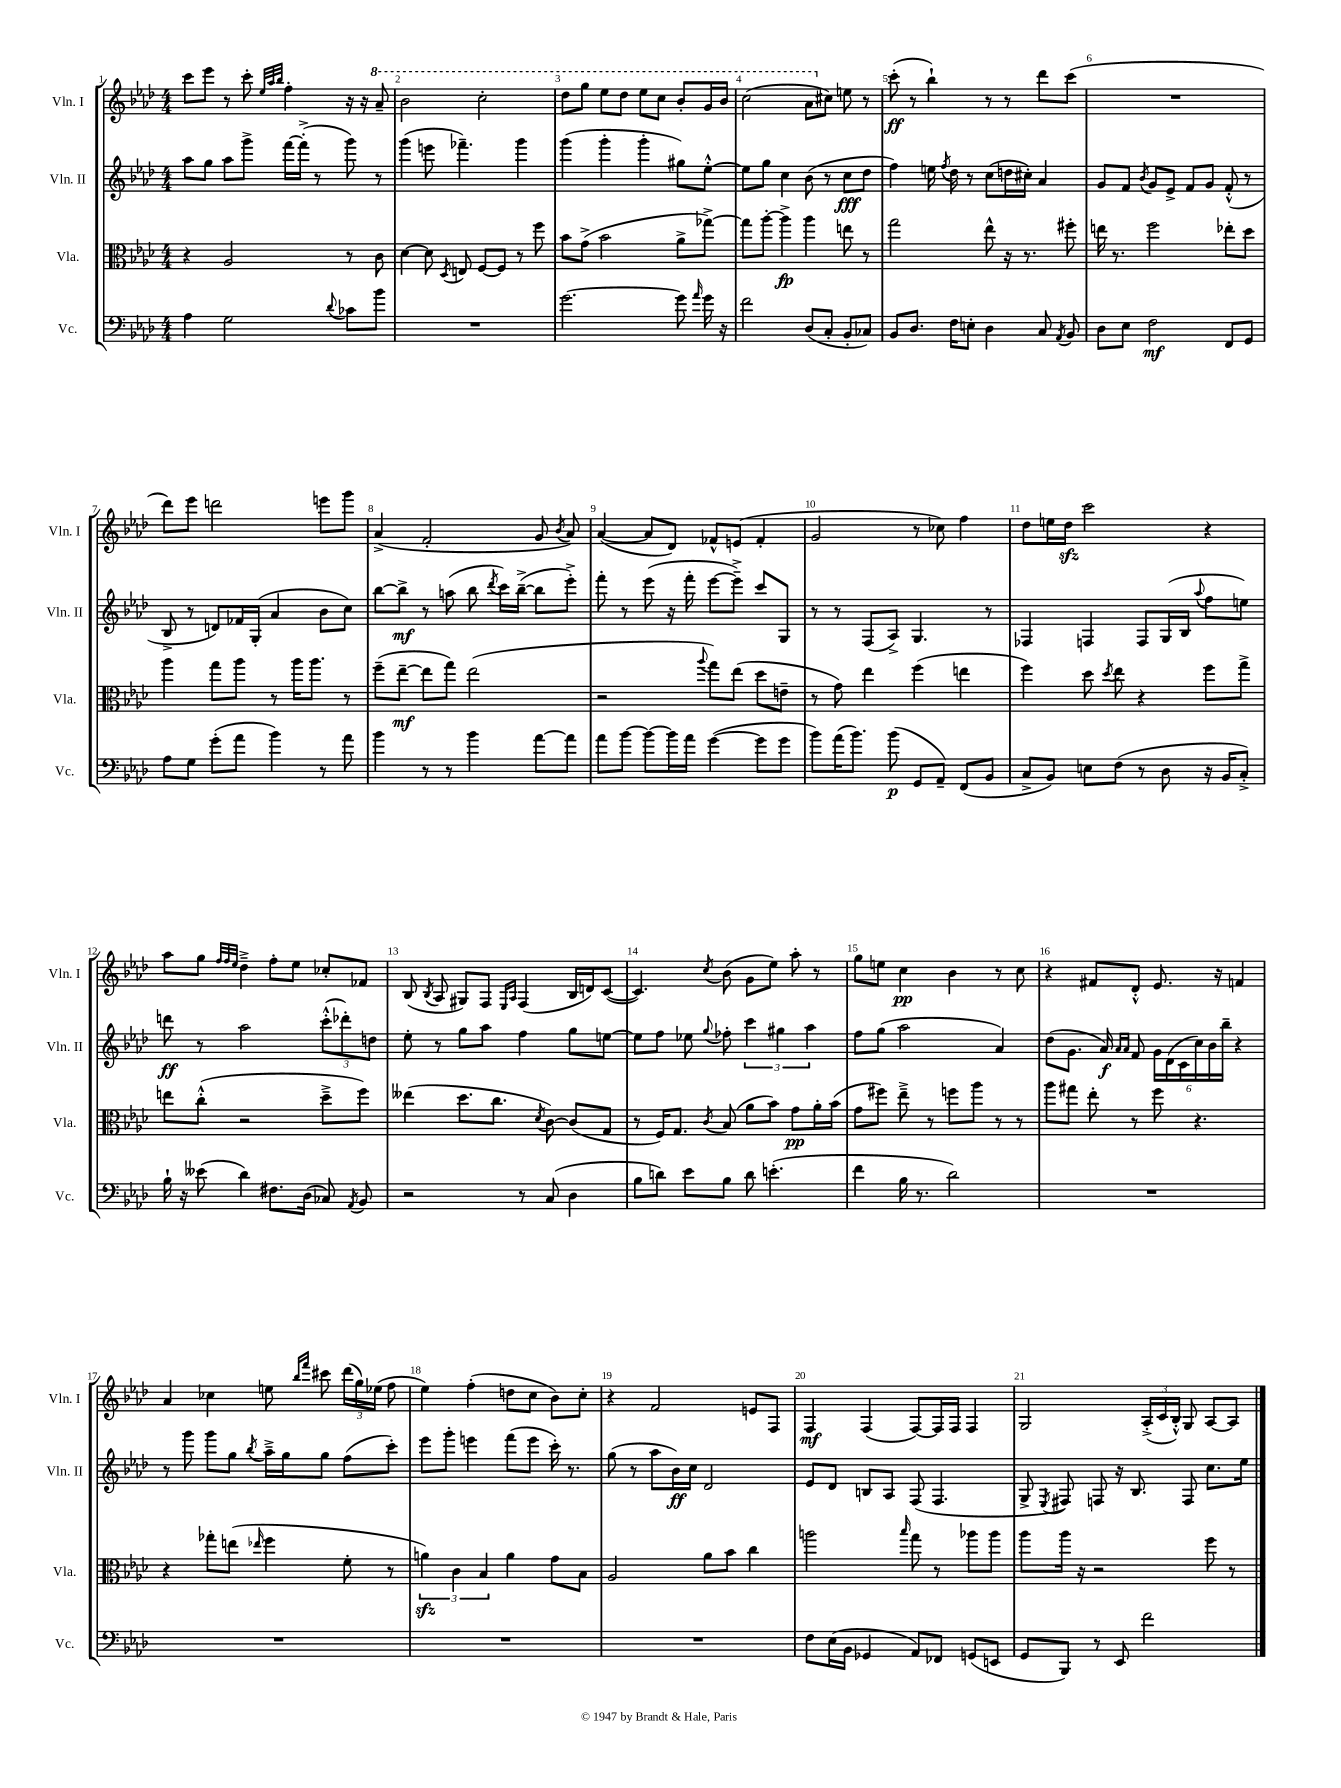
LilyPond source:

<<
\new StaffGroup <<
\new Staff = "s0" \with { instrumentName = "Vln. I" shortInstrumentName = "Vln. I" } {
    \clef treble \key aes \major \numericTimeSignature \time 4/4
    \autoBeamOff c'''8[ ees'''8] r8 c'''8-. \grace { ees''32[ aes''32 bes''32] } f''4-. r16 r16 \ottava #1 aes''8-- |
    bes''2 c'''2-. |
    des'''8[ g'''8] ees'''8[ des'''8] ees'''8[ c'''8] bes''8[-. g''16 bes''16] |
    c'''2( aes''8[ \ottava #0 cis''8]) e''8 r8 |
    c'''8-.\ff( r8 bes''4-!) r8 r8 des'''8[ c'''8]( |
    R1 |
    des'''8[) ees'''8] d'''2 e'''8[ g'''8] |
    aes'4->( f'2-. g'8 \acciaccatura { bes'8 } aes'8) |
    aes'4~( aes'8[ des'8]) fes'8[-^ e'8]( fes'4-. |
    g'2 r8 ces''8) f''4 |
    des''8[ e''16 des''16]\sfz c'''2 r4 |
    aes''8[ g''8] \grace { f''32[ f''32 ees''32] } des''4---> f''8[-. ees''8] ces''8[-. fes'8] |
    bes8( \acciaccatura { bes8 } aes8 gis8[) f8] \grace { ees16[ aes16] } f4( bes16[ d'16) c'8]~( |
    c'4.) \acciaccatura { c''8 } bes'8( g'8[ ees''8]) aes''8-. r8 |
    g''8[ e''8] c''4\pp bes'4 r8 c''8 |
    r4 fis'8[ des'8]-.-^ ees'8. r16 f'4 |
    aes'4 ces''4 e''8 \grace { bes''16[ f'''16] } cis'''8 \tuplet 3/2 { des'''16[( g''16) ees''16]( } f''8 |
    ees''4) f''4-.( d''8[ c''8] bes'8[) c''8]-. |
    r4 f'2 e'8[ f8] |
    f4\mf f4( f8[~) f16 f16] f4 |
    g2 \tuplet 3/2 { aes16[-.->( c'16 bes16]-.-^) } g8 aes8[~ aes8] \bar "|." |
}
\new Staff = "s1" \with { instrumentName = "Vln. II" shortInstrumentName = "Vln. II" } {
    \clef treble \key aes \major \numericTimeSignature \time 4/4
    \autoBeamOff aes''8[ g''8] aes''8[ g'''8]-> f'''16[~ f'''16]-.->( r8 g'''8) r8 |
    g'''4( e'''8 fes'''4.--) g'''4 |
    g'''4( g'''4-. g'''4-. gis''8[) ees''8]~-.-^ |
    ees''8[ g''8] c''4 bes'8( r8 c''8[\fff des''8] |
    f''4) e''16 \acciaccatura { f''8 } des''16 r8 c''8[( d''16 cis''16]-.) aes'4 |
    g'8[ f'8] \acciaccatura { bes'8 } g'8[ ees'8]-> f'8[ g'8] f'8-.-^( r8 |
    bes8-> r8 d'8[) fes'16 g16]-.( aes'4 bes'8[ c''8]) |
    bes''8[~ bes''8]->\mf r8 a''8( bes''8 \acciaccatura { des'''8 } c'''16[) bes''16]~--->( bes''8[ ees'''8]-.->) |
    f'''8-. r8 ees'''8( r16 f'''16-. ees'''8[~ ees'''8]--->) c'''8[ g8] |
    r8 r8 f8[( aes8]->) g4. r8 |
    fes4 f4 f8[ g16( bes16] \appoggiatura { aes''8 } f''8[ e''8]) |
    d'''8\ff r8 aes''2 \tuplet 3/2 { c'''8[-.-^( des'''8-.) d''8] } |
    ees''8-. r8 g''8[ aes''8] f''4 g''8[ e''8]~ |
    e''8[ f''8] ees''8 \appoggiatura { g''8 } fes''8-. \tuplet 3/2 { c'''4 gis''4 aes''4 } |
    f''8[ g''8]( aes''2 aes'4) |
    des''8[( g'8.] aes'16\f) \grace { aes'16[ aes'16] } f'8 \tuplet 6/4 { g'16[ des'16( c'16 c''16) bes'16 bes''16]-- } r4 |
    r8 g'''8 g'''8[ g''8] \acciaccatura { bes''8 } aes''16[---> g''16 g''8] f''8[( c'''8]-.) |
    ees'''8[ g'''8]-. e'''4 f'''8[( e'''8] c'''16-.) r8. |
    g''8( r8 aes''8[ bes'16\ff) c''16] des'2 |
    ees'8[ des'8] b8[ aes8] f8( f4. |
    g8-> \acciaccatura { ees8 } fis8) f8 r16 bes8. f8 c''8.[ ees''16] \bar "|." |
}
\new Staff = "s2" \with { instrumentName = "Vla." shortInstrumentName = "Vla." } {
    \clef alto \key aes \major \numericTimeSignature \time 4/4
    \autoBeamOff r4 aes2 r8 c'8 |
    des'4~ des'8 \acciaccatura { des8 } e8 f8[~ f8] r8 f''8 |
    bes'8[ g'8]->( bes'2 aes'8[-> ges''8]~->) |
    ges''8[ aes''8]~-. aes''4->\fp aes''4 e''8 r8 |
    g''2 ees''8-^ r16 r8. fis''8-. |
    e''16 r8. f''2 ees''8[-. des''8] |
    aes''4 g''8[ aes''8] r8 aes''16[ aes''8.] r8 |
    f''8[--( ees''8]~--\mf ees''8[ g''8]) ees''2( |
    r2 \appoggiatura { aes''8 } g''8[) ees''8]( des''8[ e'8]-- |
    r8 g'8) ees''4 f''4( e''4 |
    f''4) des''8 \acciaccatura { des''8 } ees''8 r4 f''8[ g''8]-> |
    e''8[ c''8]-.-^( r2 des''8[---> f''8]) |
    eeses''4( des''8.[ c''8.] \acciaccatura { des'8 } c'8~) c'8[( g8] |
    r8 f16[) g8.] \acciaccatura { c'8 } bes8( aes'8[ bes'8]) g'8[\pp aes'16-. bes'16]( |
    g'8[ fis''8]) ees''8---> r8 f''8[ aes''8] r8 r8 |
    aes''8[ gis''8] ees''8-. r8 f''8 r4. |
    r4 ges''8[-. e''8]( \grace { ees''16 } f''4 f'8-. r8 |
    \tuplet 3/2 { a'4\sfz) c'4 bes4 } a'4 g'8[ bes8] |
    aes2 aes'8[ bes'8] c''4 |
    a''2 \grace { bes''16 } g''8 r8 aes''8[ aes''8] |
    aes''8[ aes''16] r16 r2 f''8 r8 \bar "|." |
}
\new Staff = "s3" \with { instrumentName = "Vc." shortInstrumentName = "Vc." } {
    \clef bass \key aes \major \numericTimeSignature \time 4/4
    \autoBeamOff aes4 g2 \appoggiatura { des'8 } ces'8[ bes'8] |
    R1 |
    g'2.~ g'8 \grace { aes'16 } g'16 r16 |
    f'2 des8[( c8]-. bes,8[-. ces8]) |
    bes,8[ des8.] f16[ e8]-. des4 c8 \acciaccatura { aes,8 } bes,8 |
    des8[ ees8] f2\mf f,8[ g,8] |
    aes8[ g8] g'8[-.( aes'8] bes'4) r8 aes'8 |
    bes'4 r8 r8 bes'4 aes'8[~ aes'8] |
    aes'8[ bes'8]~ bes'8[~ bes'16 aes'16] g'4~( g'8[ g'8] |
    bes'8[) aes'16( bes'8.]) bes'8\p( g,8[ aes,8]--) f,8[( bes,8] |
    c8[-> bes,8]) e8[ f8]( r8 des8 r16 bes,16[ c8]-.->) |
    bes16-! r16 eeses'8( des'4) fis8.[ des16]( ces8) \acciaccatura { aes,8 } bes,8 |
    r2 r8 c8( des4 |
    bes8[ d'8]) ees'8[ bes8] d'8 e'4.-.( |
    f'4 bes16 r8. des'2) |
    R1 |
    R1 |
    R1 |
    R1 |
    f8[ ees16( bes,16] ges,4 aes,8[) fes,8] g,8[( e,8] |
    g,8[ bes,,8]) r8 ees,8 f'2 \bar "|." |
}
>>
>>
\layout { \context { \Score \override BarNumber.break-visibility = ##(#f #t #t) barNumberVisibility = #all-bar-numbers-visible } }
